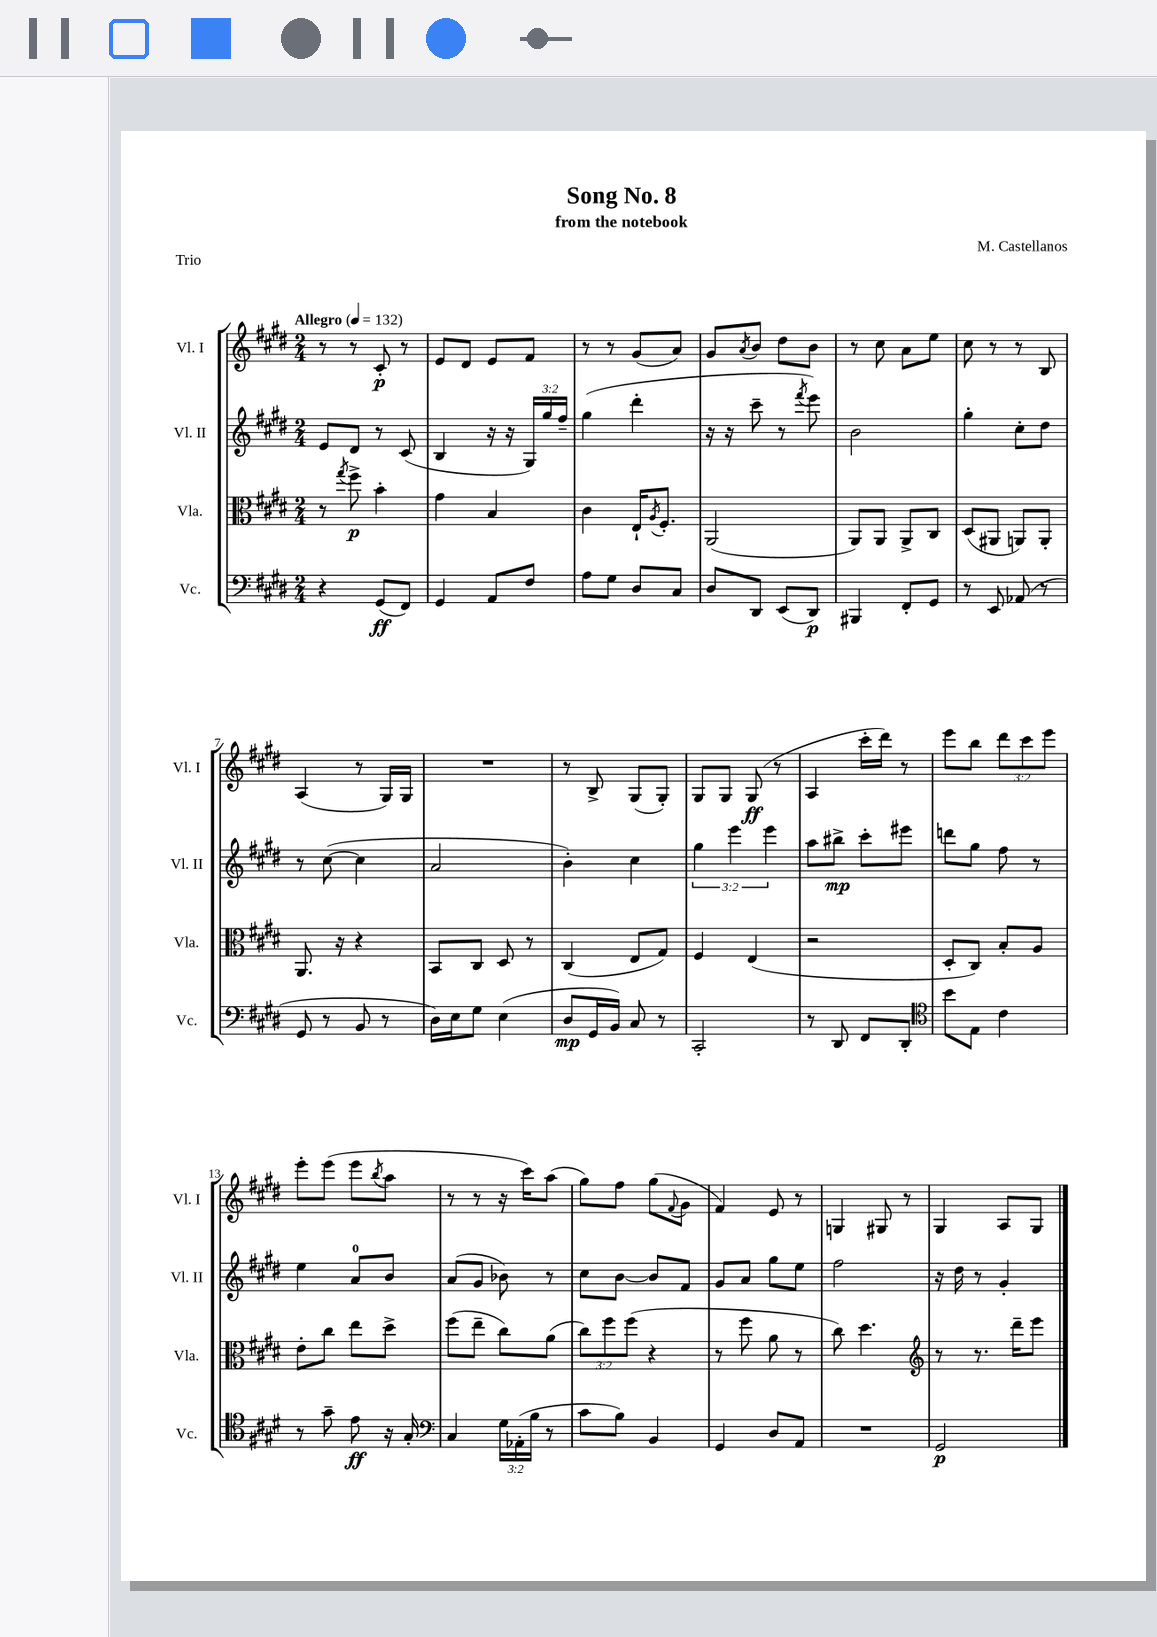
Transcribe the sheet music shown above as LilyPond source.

\header { title = "Song No. 8" composer = "M. Castellanos" subtitle = "from the notebook" piece = "Trio" }
<<
\new StaffGroup <<
\new Staff = "s0" \with { instrumentName = "Vl. I" shortInstrumentName = "Vl. I" } {
    \clef treble \key e \major \numericTimeSignature \time 2/4 \override Staff.TupletNumber.text = #tuplet-number::calc-fraction-text \tempo "Allegro" 4 = 132
    r8 r8 cis'8-.\p r8 |
    e'8 dis'8 e'8 fis'8 |
    r8 r8 gis'8( a'8) |
    gis'8 \acciaccatura { a'8 } b'8 dis''8 b'8 |
    r8 cis''8 a'8 e''8 |
    cis''8 r8 r8 b8 |
    a4( r8 gis16) gis16 |
    R2 |
    r8 b8-> gis8( gis8-.) |
    gis8 gis8 gis8\ff( r8 |
    a4 cis'''16-. dis'''16) r8 |
    e'''8 b''8 \tuplet 3/2 { dis'''8 cis'''8 e'''8 } |
    e'''8-. e'''8( e'''8 \acciaccatura { b''8 } a''8 |
    r8 r8 r16 cis'''16) a''8( |
    gis''8) fis''8 gis''8( \appoggiatura { fis'8 } gis'8 |
    fis'4) e'8 r8 |
    g4 gis8 r8 |
    gis4 a8 gis8 \bar "|." |
}
\new Staff = "s1" \with { instrumentName = "Vl. II" shortInstrumentName = "Vl. II" } {
    \clef treble \key e \major \numericTimeSignature \time 2/4 \override Staff.TupletNumber.text = #tuplet-number::calc-fraction-text
    e'8 dis'8 r8 cis'8( |
    b4 r16 r16 \tuplet 3/2 { gis16) gis''16 fis''16-- } |
    gis''4( dis'''4-. |
    r16 r16 cis'''8-- r8 \acciaccatura { fis'''8 } e'''8) |
    b'2 |
    gis''4-. cis''8-. dis''8 |
    r8 cis''8~( cis''4 |
    a'2 |
    b'4-.) cis''4 |
    \tuplet 3/2 { gis''4 e'''4 e'''4 } |
    a''8 bis''8->\mp cis'''8-. eis'''8 |
    d'''8 gis''8 fis''8 r8 |
    e''4 a'8-0 b'8 |
    a'8( gis'8 bes'8) r8 |
    cis''8 b'8~ b'8 fis'8 |
    gis'8 a'8 gis''8 e''8 |
    fis''2 |
    r16 dis''16 r8 gis'4-. \bar "|." |
}
\new Staff = "s2" \with { instrumentName = "Vla." shortInstrumentName = "Vla." } {
    \clef alto \key e \major \numericTimeSignature \time 2/4 \override Staff.TupletNumber.text = #tuplet-number::calc-fraction-text
    r8 \acciaccatura { gis''8 } fis''8->\p b'4-. |
    gis'4 b4 |
    cis'4 e16-! \acciaccatura { a8 } fis8.-. |
    a,2( |
    a,8) a,8 a,8-> cis8 |
    dis8( ais,8 a,8) a,8-. |
    a,8. r16 r4 |
    b,8 cis8 dis8 r8 |
    cis4( e8 gis8) |
    fis4 e4( |
    r2 |
    dis8-. cis8) b8-. a8 |
    e'8-. cis''8 e''8 dis''8-> |
    fis''8( e''8-- cis''8) a'8( |
    \tuplet 3/2 { cis''8) fis''8 fis''8( } r4 |
    r8 fis''8 a'8 r8 |
    cis''8) dis''4. |
    \clef treble r8 r8. dis'''16-- e'''8 \bar "|." |
}
\new Staff = "s3" \with { instrumentName = "Vc." shortInstrumentName = "Vc." } {
    \clef bass \key e \major \numericTimeSignature \time 2/4 \override Staff.TupletNumber.text = #tuplet-number::calc-fraction-text
    r4 gis,8\ff( fis,8) |
    gis,4 a,8 fis8 |
    a8 gis8 dis8 cis8 |
    dis8 dis,8 e,8( dis,8\p) |
    bis,,4 fis,8-. gis,8 |
    r8 e,8 aes,8( r8 |
    gis,8 r8 b,8 r8 |
    dis16) e16 gis8 e4( |
    dis8\mp gis,16 b,16) cis8 r8 |
    cis,2-. |
    r8 dis,8 fis,8 dis,8-. |
    \clef tenor b'8 e8 cis'4 |
    r8 gis'8-- e'8\ff r16 gis16-. |
    \clef bass cis4 \tuplet 3/2 { gis16 aes,16-.( b16 } r8 |
    cis'8 b8) b,4 |
    gis,4 dis8 a,8 |
    R2 |
    gis,2\p \bar "|." |
}
>>
>>
